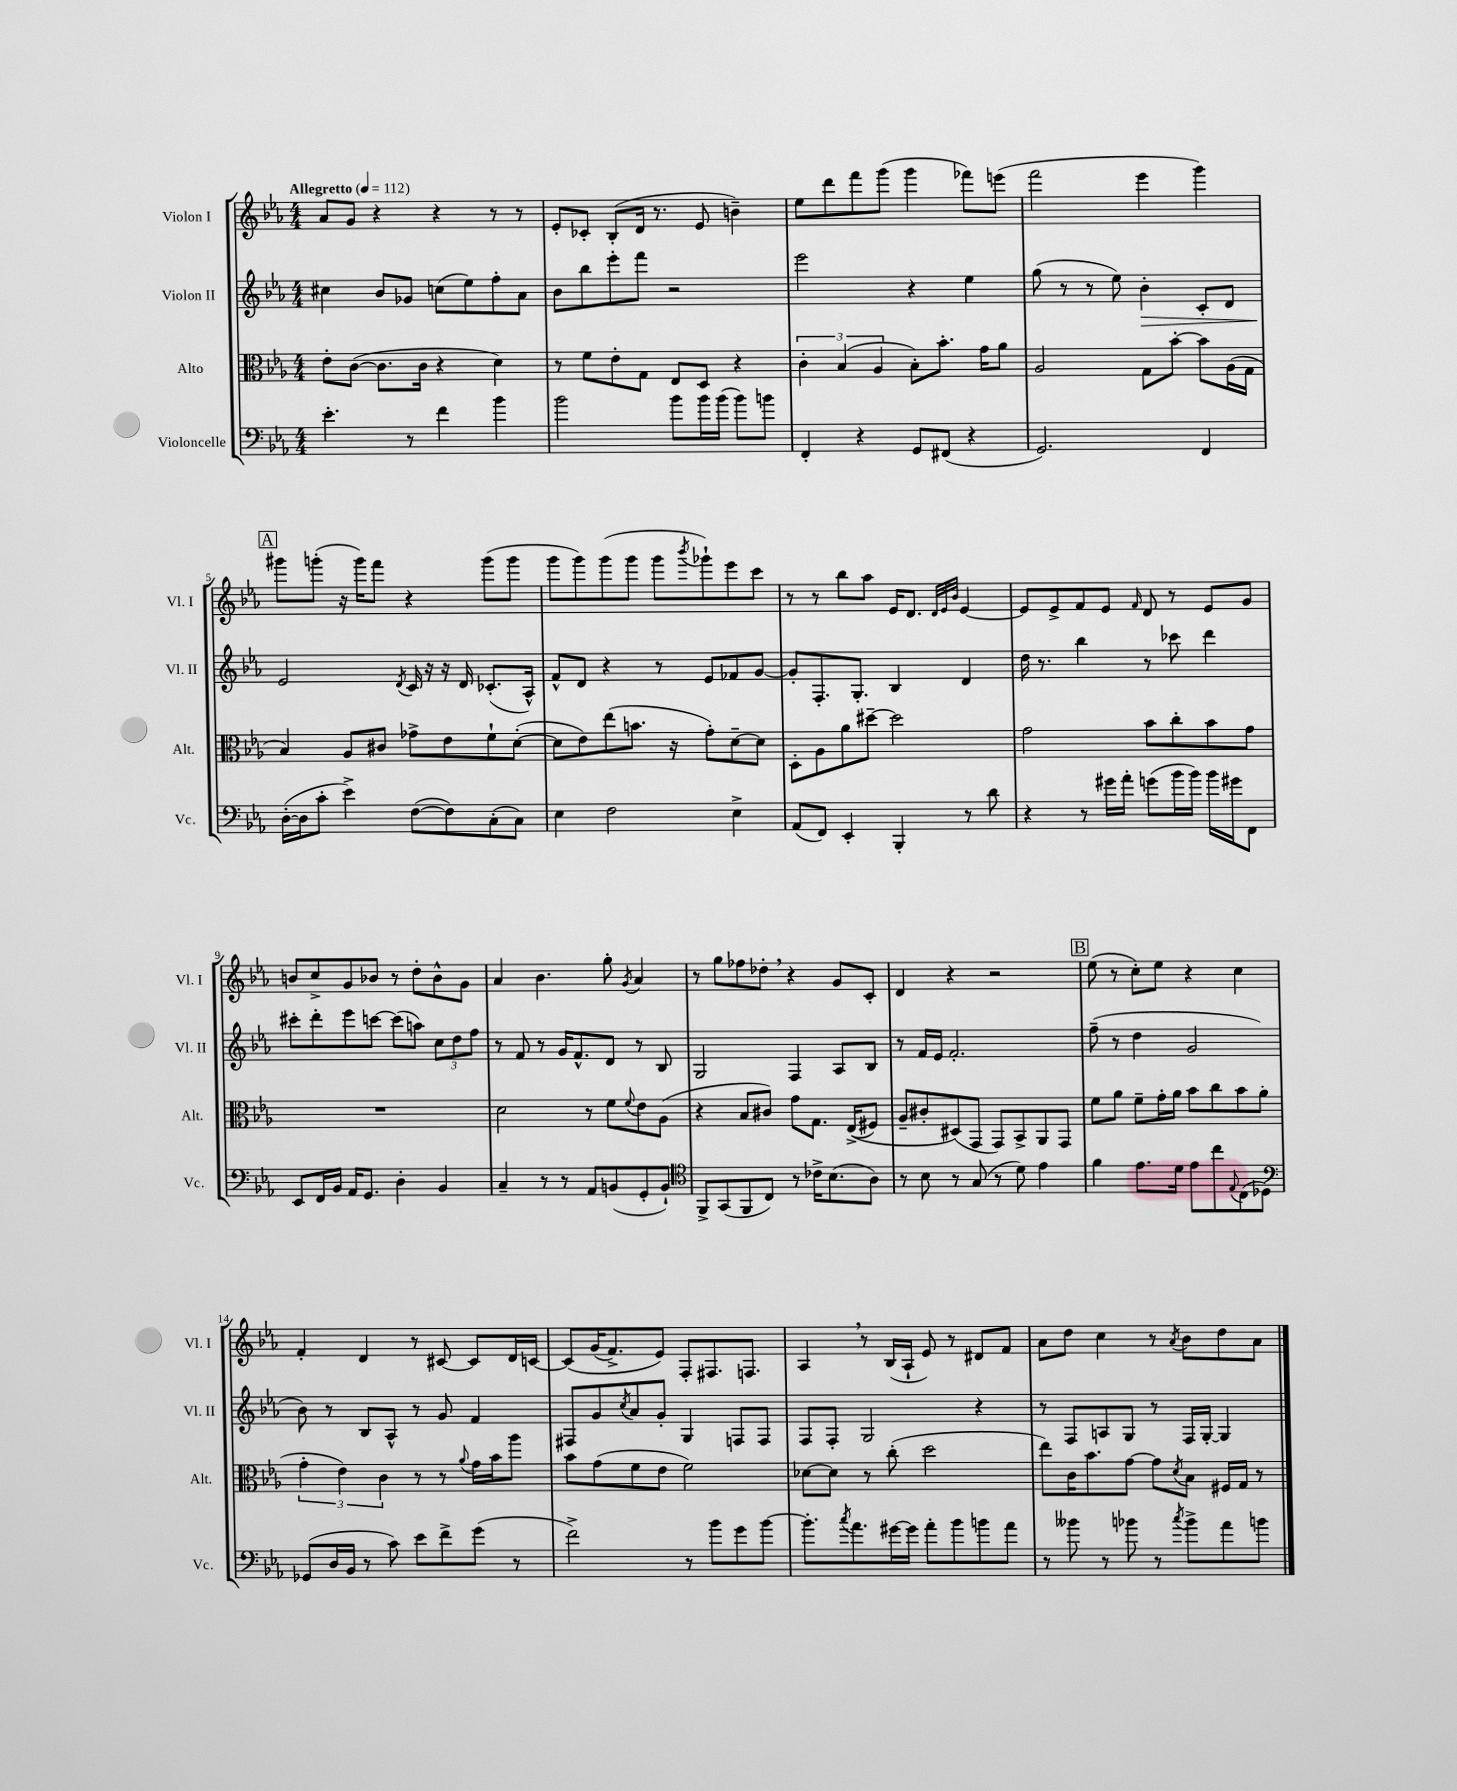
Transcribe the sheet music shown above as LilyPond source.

<<
\new StaffGroup <<
\new Staff = "s0" \with { instrumentName = "Violon I" shortInstrumentName = "Vl. I" } {
    \clef treble \key ees \major \numericTimeSignature \time 4/4 \tempo "Allegretto" 4 = 112
    aes'8 g'8 r4 r4 r8 r8 |
    ees'8-. ces'8-. bes8-.( d'16 r8. ees'8 b'4--) |
    ees''8 d'''8 f'''8 g'''8( g'''4 fes'''8) e'''8( |
    f'''2 ees'''4 g'''4) |
    \mark \markup { \box "A" } gis'''8 g'''8-.( r16 g'''16) f'''8 r4 g'''8( g'''8 |
    g'''8 g'''8) g'''8( g'''8 g'''8 \acciaccatura { bes'''8 } ges'''8-!) ees'''8 c'''8 |
    r8 r8 bes''8 aes''8 ees'16 d'8. \grace { d'32 ees'32 bes'32 } ees'4~ |
    ees'8 ees'8-> f'8 ees'8 \grace { f'16 } d'8 r8 ees'8 g'8 |
    b'8 c''8-> g'8 bes'8 r8 d''8-. bes'8-^ g'8 |
    aes'4 bes'4. g''8-. \acciaccatura { g'8 } aes'4 |
    r8 g''8 fes''8 des''8-. \breathe r4 g'8 c'8-. |
    d'4 r4 r2 |
    \mark \markup { \box "B" } ees''8( r8 c''8-.) ees''8 r4 c''4 |
    f'4-. d'4 r8 cis'8~ cis'8 d'16 c'16~ |
    c'8\( g'16( f'8.->) ees'8\) f8-. fis8. f8. |
    aes4 \breathe r8 bes16( aes16-! ees'8) r8 dis'8 f'8 |
    aes'8 d''8 c''4 r8 \acciaccatura { aes'8 } bes'8 d''8 aes'8 \bar "|." |
}
\new Staff = "s1" \with { instrumentName = "Violon II" shortInstrumentName = "Vl. II" } {
    \clef treble \key ees \major \numericTimeSignature \time 4/4
    cis''4 bes'8 ges'8 c''8( ees''8) f''8-. aes'8 |
    bes'8 bes''8 ees'''8-. f'''8 r2 |
    ees'''2 r4 ees''4 |
    g''8( r8 r8 ees''8) bes'4-.\> c'8-. d'8 |
    \mark \markup { \box "A" } ees'2\! \acciaccatura { d'8 } c'16 r16 r16 d'16 ces'8.-.( aes16-^) |
    f'8-^ d'8 r4 r8 ees'8 fes'8 g'8~ |
    g'8-. f8.-. g8.-. bes4 d'4 |
    d''16 r8. bes''4 r8 ces'''8 d'''4 |
    cis'''8-. d'''8-. ees'''8 c'''8~ c'''8( a''8) \tuplet 3/2 { c''8 d''8 f''8 } |
    r8 f'8 r8 g'16 f'8.-^ d'8 r8 bes8 |
    g2 f4 aes8 bes8 |
    r8 f'16 ees'16 f'2.-. |
    \mark \markup { \box "B" } f''8--( r8 d''4 g'2 |
    bes'8) r8 bes8 aes8-^ r8 g'8 f'4 |
    fis8 g'8 \acciaccatura { c''8 } aes'8 g'8-. g4 f8 f8 |
    f8 f8-. g2 r4 |
    r8 f8 a8 g8 r8 f16 g16~-. g4 \bar "|." |
}
\new Staff = "s2" \with { instrumentName = "Alto" shortInstrumentName = "Alt." } {
    \clef alto \key ees \major \numericTimeSignature \time 4/4
    ees'8-. c'8~( c'8. c'16 r4 d'4) |
    r8 f'8 ees'8-. g8 ees8 d8 r4 |
    \tuplet 3/2 { c'4-. bes4( aes4 } bes8-.) bes'8.-. g'16 aes'8 |
    aes2 g8 bes'8~-. bes'8 aes16( g16 |
    \mark \markup { \box "A" } bes4) aes8 cis'8 ges'8-> ees'8 f'8-! d'8~-.( |
    d'8 ees'8) ees''8( b'8. r16 g'8-.) d'8~-- d'8 |
    d8-. aes8 aes'8 dis''8~-- dis''2 |
    g'2 bes'8 c''8-. bes'8 g'8 |
    R1 |
    d'2 r8 f'8 \appoggiatura { f'8 } ees'8 aes8( |
    r4 bes8 cis'8) g'8 g8. ees16->(\( fis8) |
    aes8-- cis'8-. dis8(\) g,8 g,8) bes,8-> aes,8 g,8 |
    \mark \markup { \box "B" } f'8 aes'8 f'8-- g'16-. aes'16 bes'8 c''8 bes'8 aes'8( |
    \tuplet 3/2 { g'4-. ees'4) c'4 } r8 r8 \appoggiatura { aes'8 } g'16 bes'16 aes''8 |
    bes'8 g'8( f'8 ees'8 f'2) |
    des'8~ des'8 r8 c''8-.( d''2 |
    ees''8) c'16 bes'8. g'8~ g'8 \acciaccatura { d'8 } bes8 fis16 g16 r8 \bar "|." |
}
\new Staff = "s3" \with { instrumentName = "Violoncelle" shortInstrumentName = "Vc." } {
    \clef bass \key ees \major \numericTimeSignature \time 4/4
    ees'4.-. r8 f'4 bes'4 |
    bes'2 bes'8 bes'16 bes'16( bes'8) b'8 |
    f,4-. r4 g,8 fis,8( r4 |
    g,2.) f,4 |
    \mark \markup { \box "A" } d16~-.( d16 c'8-. ees'4->) f8~( f8) c8-.( c8) |
    ees4 f2 ees4-> |
    aes,8( f,8) ees,4-. bes,,4-. r8 d'8 |
    r4 r8 gis'16 aes'16-. g'8( bes'16 bes'16) bes'16 gis'16 f,8 |
    ees,8 f,16 bes,16 aes,16 g,8. d4-. bes,4 |
    c4-- r8 r8 aes,8 b,8( g,8-. b,8-!) |
    \clef tenor f,8-> g,8( f,8 c8) r8 ces'16-> bes8.( aes8) |
    r8 bes8 r8 g8( r8 d'8) ees'4 |
    \mark \markup { \box "B" } f'4 ees'8. d'16 ees'8 c''8 \appoggiatura { ees8 } c8( des8) |
    \clef bass ges,8( d16 bes,16 r8 c'8) ees'8 f'8-> g'8( r8 |
    f'2->) r8 bes'8 g'8 bes'8~ |
    bes'8.-. \acciaccatura { c''8 } aes'8. gis'16~ gis'16 aes'8-. bes'8 b'8 aes'8 |
    r8 beses'8 r8 bes'8 r8 \acciaccatura { c''8 } bes'8-> aes'8 b'8 \bar "|." |
}
>>
>>
